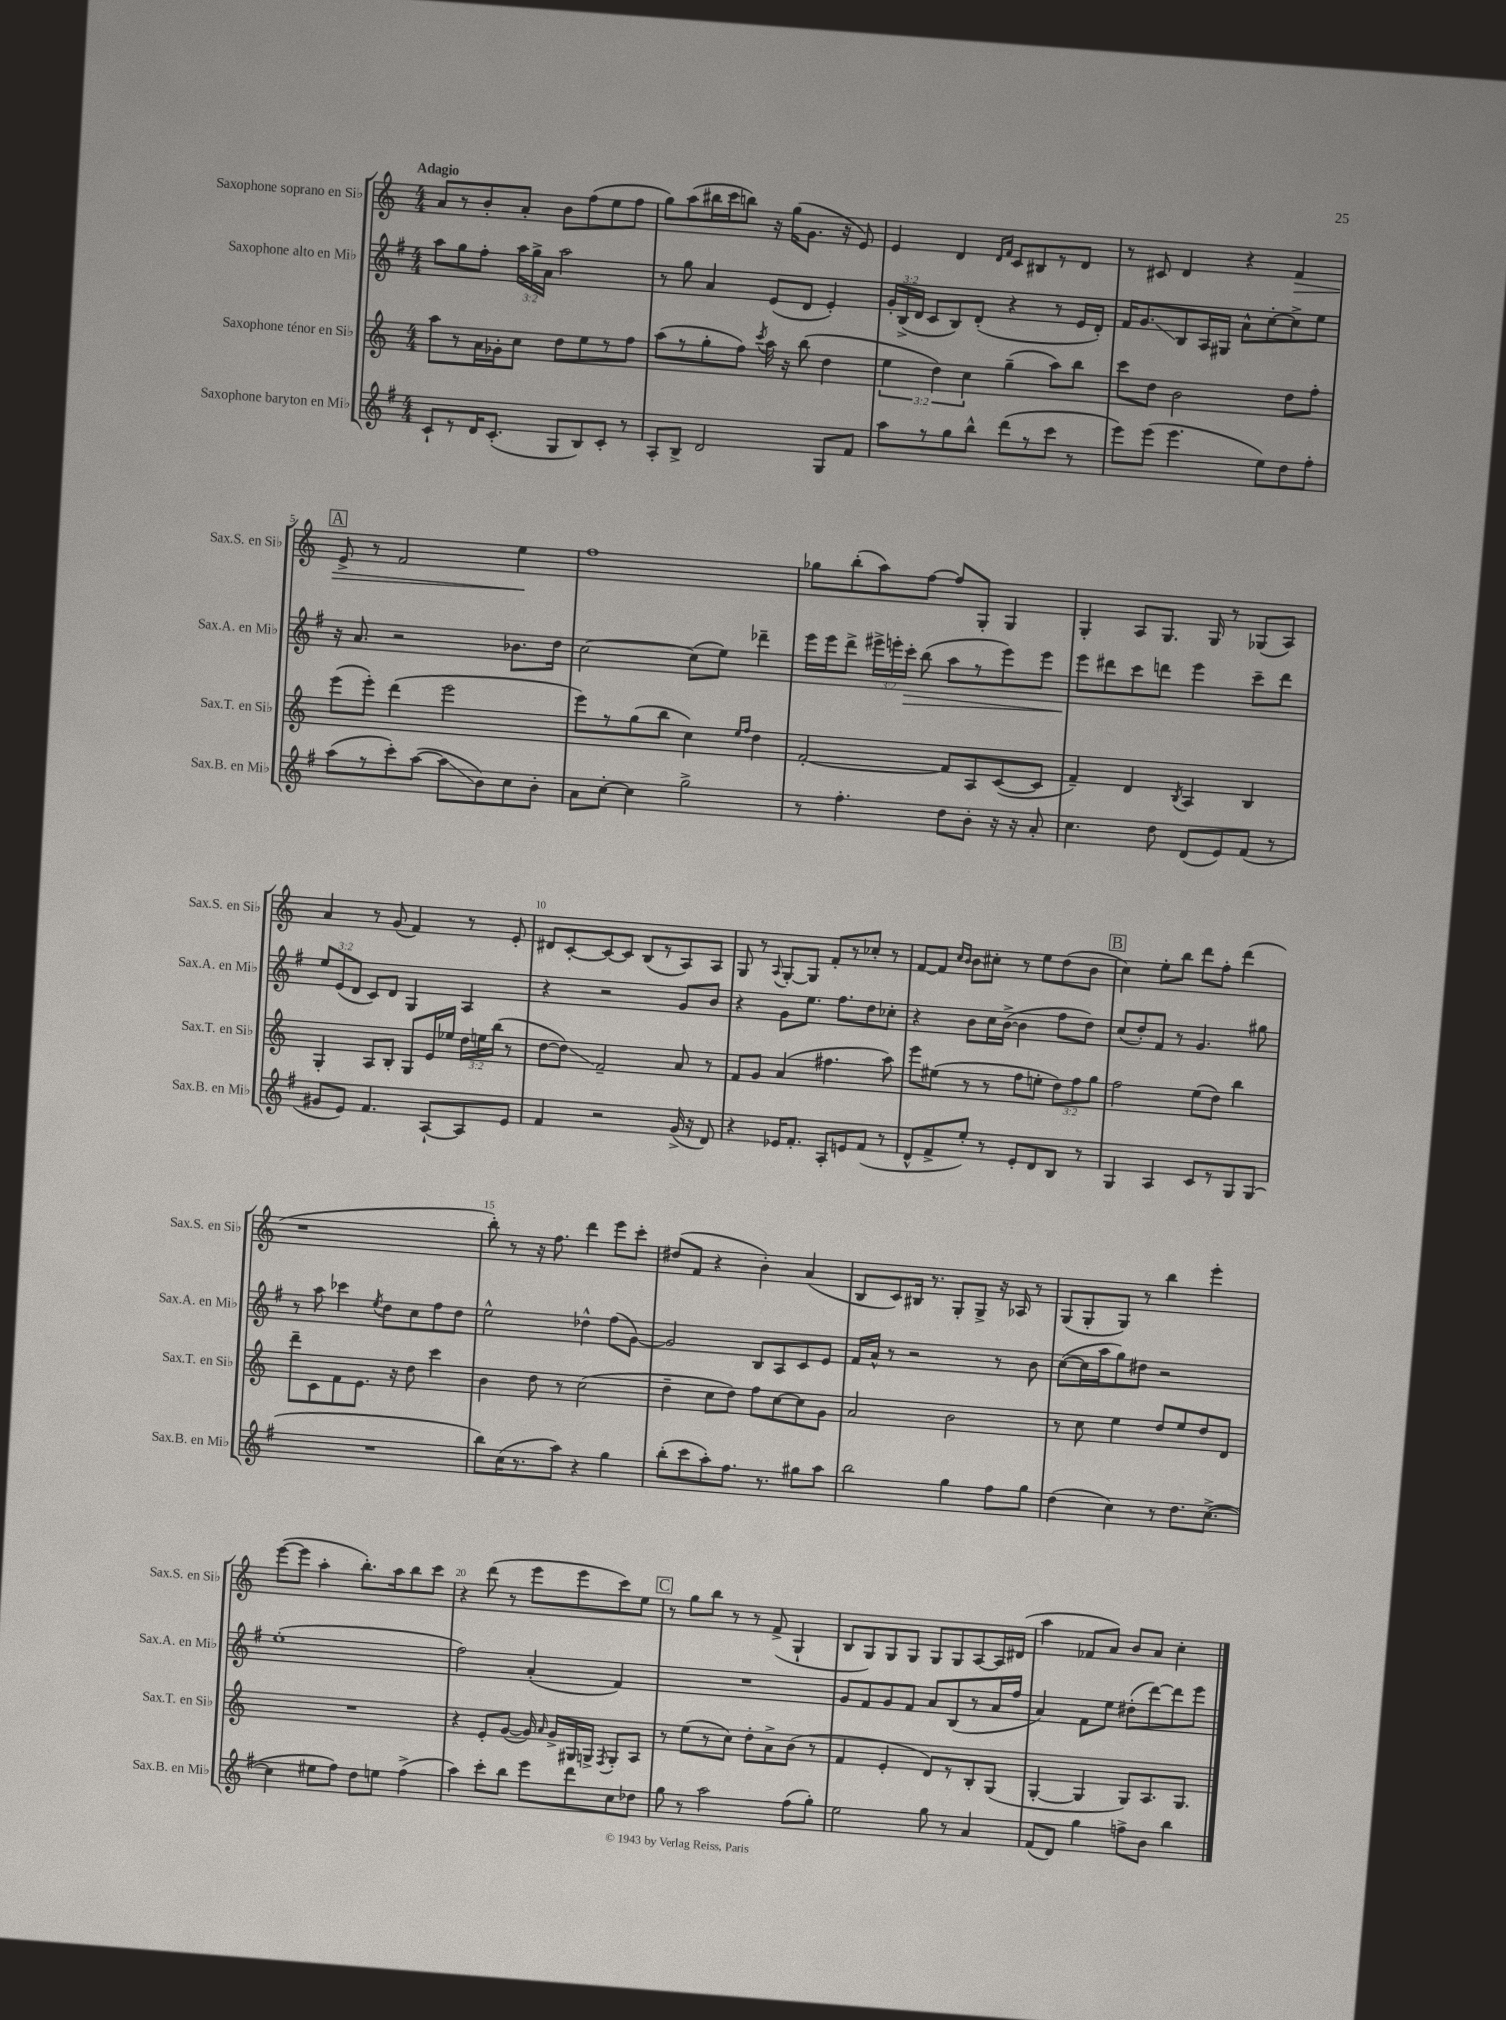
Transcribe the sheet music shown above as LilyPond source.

<<
\new StaffGroup <<
\new Staff = "s0" \with { instrumentName = "Saxophone soprano en Sib" shortInstrumentName = "Sax.S. en Sib" } {
    \clef treble \key c \major \numericTimeSignature \time 4/4 \tempo "Adagio"
    \autoBeamOff a'8[ r8 b'8-. a'8]-. b'8[ f''8( e''8 f''8] |
    g''8[) a''8( bis''16 c'''16 b''8]) r16 g''16[( g'8.] r16 e'8) |
    e'4 d'4 \grace { d'16[ f'16] } c'8[ bis8 r8 d'8] |
    r8 cis'8 d'4 r4 f'4\> |
    \mark \markup { \box "A" } e'8-> r8 f'2 e''4\! |
    f''1 |
    ges''8[ b''8-.( a''8) f''8]~ f''8[ g8]-. g4 |
    g4-. a8[ g8.] g16 r8 ges8[( a8]) |
    a'4 r8 g'8( f'4) r8 e'8-. |
    dis'8[ c'8~-. c'8~ c'8] b8[( r8 a8) a8] |
    g8 r8 \appoggiatura { a8 } g8[~-. g8] f'8[-. r8 ces''8]-. r8 |
    f'8[~ f'8] \grace { c''16[ b'16] } b'8[ cis''8]-. r8 e''8[ d''8( b'8] |
    \mark \markup { \box "B" } c''4) e''8[-. b''8] d'''8[ f''8]-. d'''4( |
    r1 |
    b''8-.) r8 r16 f''8. d'''4 e'''8[ c'''8]-. |
    dis''8[( f'8] r4 b'4-.) a'4( |
    b8[ c'8) bis16] r8. g8[-. g8]-> r16 aes16 r8 |
    g8[( g8-. g8]) r8 b''4 e'''4-. |
    e'''8[~( e'''8] a''4-. b''8.[-.) a''16 b''8 c'''8] |
    r4 d'''8( r8 e'''8[ e'''8 c'''8) e''8] |
    \mark \markup { \box "C" } r8 g''8[ b''8] r8 r8 f'8->( g4-! |
    b8[ g8) g8 g8] g8[ g8 a8~ a16 dis'16]( |
    a''4 fes'8[ a'8]) b'8[ a'8] c''4-. \bar "|." |
}
\new Staff = "s1" \with { instrumentName = "Saxophone alto en Mib" shortInstrumentName = "Sax.A. en Mib" } {
    \clef treble \key g \major \numericTimeSignature \time 4/4 \override Staff.TupletNumber.text = #tuplet-number::calc-fraction-text
    \autoBeamOff a''8[ g''8 fis''8]-. \tuplet 3/2 { a''16[ g''16-> a'16] } a''2 |
    r8 g''8 a'4 e'8[( d'8] e'4-.) |
    \tuplet 3/2 { g'16[-. b16->( d'16] } c'8[ b8) d'8]-.( r4 r8 e'16[ d'16]-.) |
    fis'16[ g'8.\glissando b8 a16 gis16] a'8[-^ c''8~-. c''8-> e''8] |
    \mark \markup { \box "A" } r16 a'8. r2 bes'8.[ d''16] |
    c''2~ c''8[( e''8]) des'''4-- |
    e'''16[ e'''16 d'''8]-> \tuplet 3/2 { eis'''16[-> e'''16-. c'''16]-.\> } b''8( a''8[ r8 e'''8) e'''8] |
    e'''8[\! dis'''8 c'''8 d'''8] e'''4 c'''8[-- d'''8] |
    \tuplet 3/2 { e''8[ e'8( d'8] } c'8[) d'8] g4 a4 |
    r4 r2 g'8[ b'8] |
    r4 g'8[ e''8.] fis''8.[ d''8 ces''8]-. |
    r4 b'8[ c''16 b'16]~->( b'4 fis''8[ d''8]) |
    \mark \markup { \box "B" } c''8[( d''8-.) fis'8] r8 g'4. gis''8 |
    r8 a''8 ces'''4 \acciaccatura { e''8 } d''8[ c''8 fis''8 d''8] |
    e''2-^ des''4-^ fis''8[( g'8]~) |
    g'2 b8[ a8 c'8 e'8] |
    fis'16[ a'16]-^ r8 r2 r8 b'8 |
    c''8[~( c''16 a''16 g''8) dis''8] r2 |
    e''1-.( |
    fis''2) a'4-.( fis'4) |
    \mark \markup { \box "C" } R1 |
    g'8[ fis'8 g'8 fis'8] a'8[ b8( r8 a'16 fis''16] |
    a'4) fis'8[ e''8] dis''8[-.( d'''8~) d'''8 e'''8] \bar "|." |
}
\new Staff = "s2" \with { instrumentName = "Saxophone ténor en Sib" shortInstrumentName = "Sax.T. en Sib" } {
    \clef treble \key c \major \numericTimeSignature \time 4/4 \override Staff.TupletNumber.text = #tuplet-number::calc-fraction-text
    \autoBeamOff a''8[ r8 a'16 ges'16-. c''8] d''8[ e''8 r8 f''8] |
    a''8[( r8 g''8-. f''8]) \acciaccatura { c'''8 } a''16 r16 b''8( d''4 |
    \tuplet 3/2 { e''4 d''4) c''4 } g''4--( a''8[) b''8] |
    c'''8[ d''8] b'2 d''8[ f''8]-. |
    \mark \markup { \box "A" } e'''8[( e'''8]-.) d'''4( e'''2 |
    e'''8[) r8 g''8( b''8] c''4) \grace { e''16[ f''16] } d''4 |
    f'2~-. f'8[ a8 c'8~( c'8] |
    f'4--) d'4 \acciaccatura { b8 } a4 b4 |
    g4-. a8[ b8]-. g8[ e'16 ees''16] \tuplet 3/2 { d''16[ e''16 b''16]( } r8 |
    d''8[~ d''8]\glissando) f'2-- a'8 r8 |
    f'8[ g'8] a'4( fis''4. a''8) |
    e'''8[ eis''8]( r8 r8 f''8[ e''8]-. \tuplet 3/2 { d''8[) f''8 g''8] } |
    \mark \markup { \box "B" } f''2 e''8[( d''8]) b''4 |
    d'''8[-- c'8 f'8 e'8.] r16 d''8 c'''4 |
    b'4 d''8 r8 c''2( |
    d''4-- c''8[ d''8]) f''8[ c''8~ c''8 g'8] |
    a'2 b'2 |
    r8 c''8 e''4 d''8[ e''8 d''8 d'8] |
    R1 |
    r4 e'8[-. g'8]~( g'16) \grace { a'16 } g'16[-> gis16 g16]-> \acciaccatura { f8 } g8[-. a8] |
    \mark \markup { \box "C" } r8 e''8[( r8 c''8]) d''8[-. a'8-> b'8]( r8 |
    f'4 e'4-. d'8[) r8 b8-. g8]( |
    g4~-. g4 g8[) a8. g8.] \bar "|." |
}
\new Staff = "s3" \with { instrumentName = "Saxophone baryton en Mib" shortInstrumentName = "Sax.B. en Mib" } {
    \clef treble \key g \major \numericTimeSignature \time 4/4
    \autoBeamOff c'8[-! r8 d'16 c'8.]-.( g8[ b8) c'8]-. r8 |
    a8[-. b8]-> d'2 g8[ fis'8] |
    a''8[ r8 g''8 b''8]-^ d'''8[( r8 c'''8] r8 |
    e'''8[) e'''8]( e'''4. e''8[) d''8 fis''8]-. |
    \mark \markup { \box "A" } a''8[( r8 c'''8-.) a''8]~( a''8[\glissando b'8) c''8 b'8]-. |
    a'8[ c''8]~-. c''4 g''2-> |
    r8 fis''4.-. d''8[ b'8]-. r16 r16 a'8-. |
    c''4. d''8 d'8[( e'8) fis'8]( r8 |
    gis'8[ e'8]) fis'4. a8[~-! a8 e'8] |
    fis'4 r2 g'16->( r16 d'8) |
    r4 ees'16[ fis'8.]-. a8[-. e'8 fis'8]( r8 |
    d'8[-^ fis'8-> e''8]-.) r8 e'8[-. d'8 b8] r8 |
    \mark \markup { \box "B" } g4 a4 c'8[ r8 g8 g8]( |
    R1 |
    b''8[) c''16( r8. a''8]) r4 g''4 |
    b''8[-.( c'''8 a''8-.) fis''8.] r8. gis''8[ a''8] |
    b''2 g''4 fis''8[ g''8] |
    d''4( c''4) r8 d''8.[ c''8.]~->( |
    c''4 eis''8[ fis''8]) d''8[ e''8] fis''4->( |
    a''4) c'''8[-. b''8] e'''8[ d'''8 c''8 des''8] |
    \mark \markup { \box "C" } g''8 r8 a''2 fis''8[( g''8]-.) |
    e''2 g''8 r8 a'4 |
    fis'8[( d'8]) g''4 f''8[-> b'8] b''4 \bar "|." |
}
>>
>>
\layout { \context { \Score \override BarNumber.break-visibility = ##(#f #t #t) barNumberVisibility = #(every-nth-bar-number-visible 5) } }
